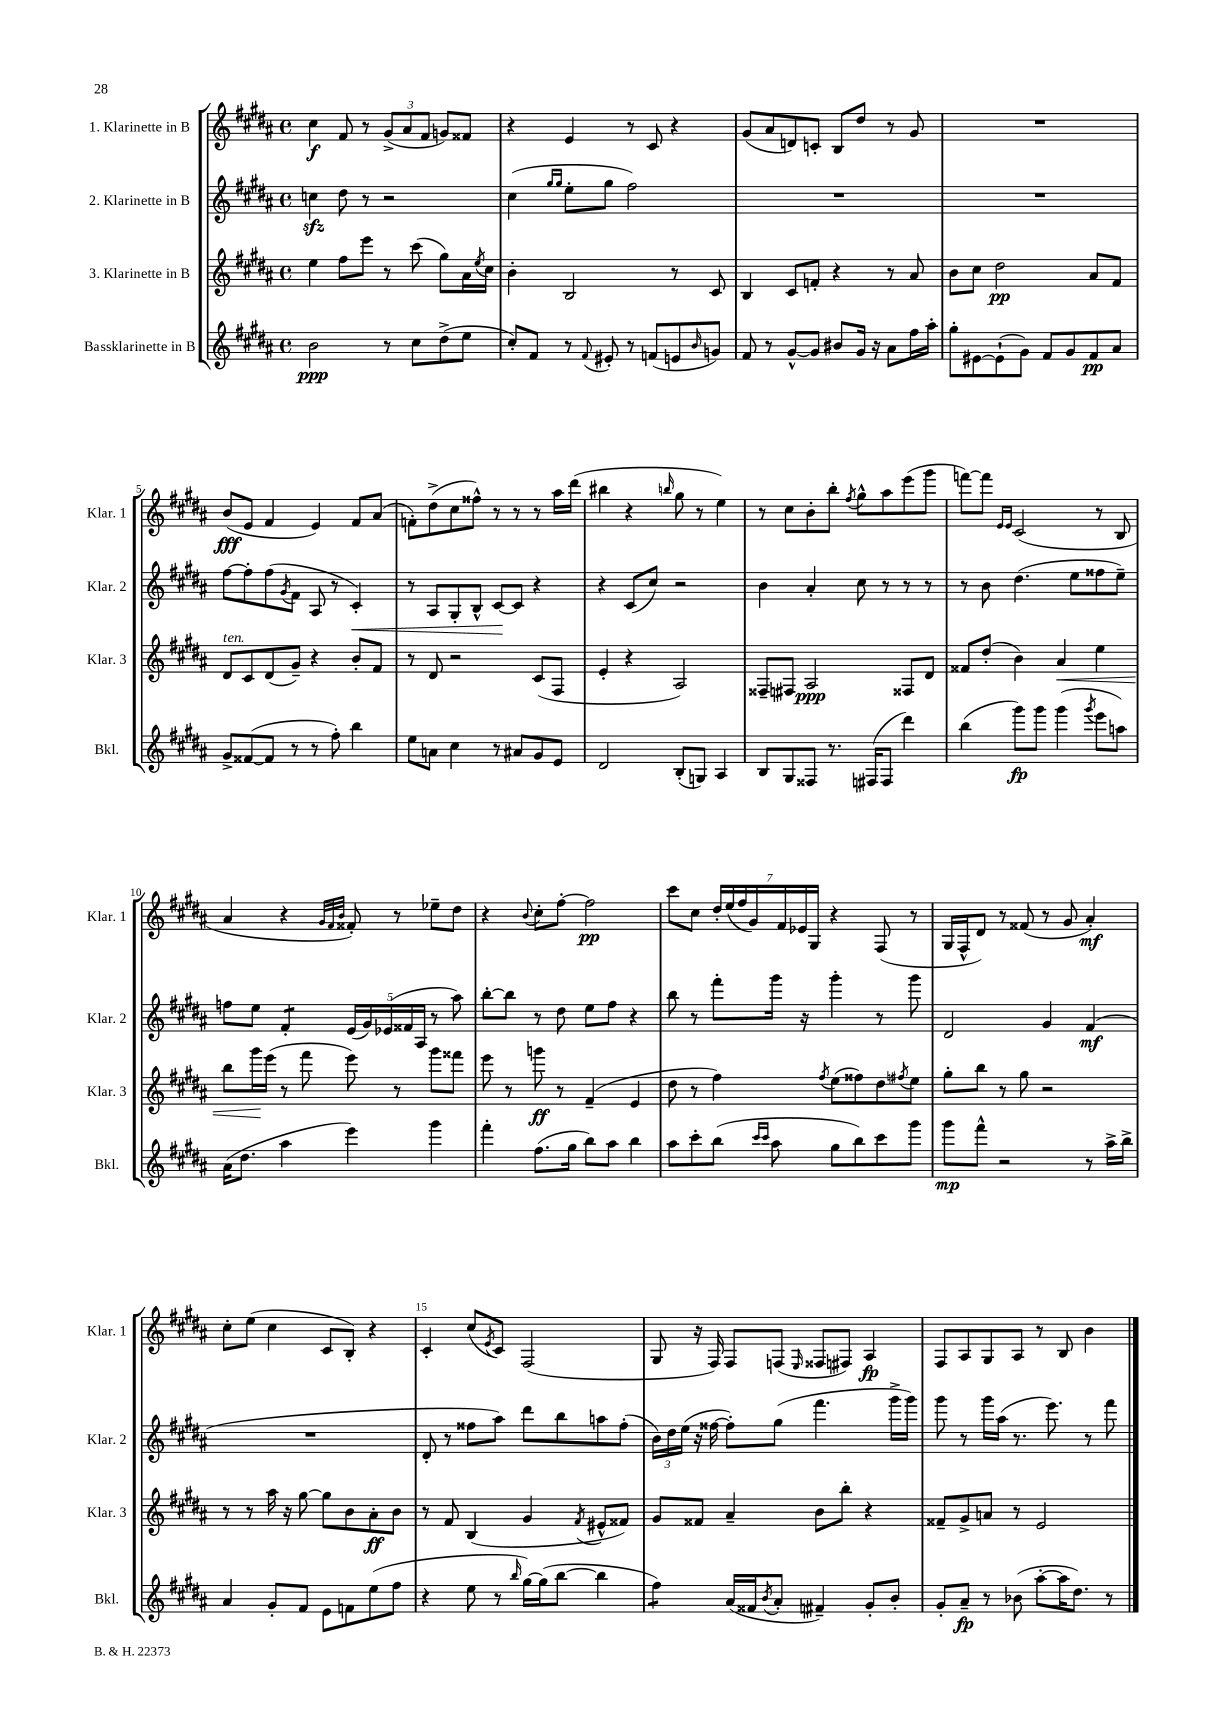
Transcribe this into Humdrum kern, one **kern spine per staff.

**kern	**kern	**kern	**kern
*staff4	*staff3	*staff2	*staff1
*clefG2	*clefG2	*clefG2	*clefG2
*k[f#c#g#d#a#]	*k[f#c#g#d#a#]	*k[f#c#g#d#a#]	*k[f#c#g#d#a#]
*M4/4	*M4/4	*M4/4	*M4/4
*met(c)	*met(c)	*met(c)	*met(c)
2b\	4ee\	4cc\	4cc#\
.	8ff#\L	8dd#\	8f#/
.	8eee\J	8r	8r
8r	8r	2r	(12g#^/L
.	.	.	12a#/
8cc#\L	(8ccc#\	.	.
.	.	.	12f#/J
(8dd#^\	8gg#\L)	.	8g/L)
8ee\J	16a#\L	.	8f##/J
.	8qee/	.	.
.	16cc#\JJ	.	.
=	=	=	=
8cc#'/L)	4b'\	(4cc#\	4r
8f#/J	.	.	.
.	.	16qqgg#/LL	.
.	.	16qqgg#/JJ	.
8r	2B/	8ee'\L	4e/
8qqf#/	.	.	.
8e#'/	.	8gg#\J	.
8r	.	2ff#\)	8r
(8f/L	.	.	8c#/
8e/	8r	.	4r
16qqb/	.	.	.
8g/J)	8c#/	.	.
=	=	=	=
8f#/	4B/	1r	(8g#/L
8r	.	.	8a#/
[8g#^^/L	8c#/L	.	8d/)
8g#/]J	8f'/J	.	8c'/J
8b#/L	4r	.	8B/L
16g#/Jk	.	.	8dd#/J
16r	.	.	.
8a#\L	8r	.	8r
16ff#\L	8a#/	.	8g#/
16aa#'\JJ	.	.	.
=	=	=	=
8gg#'\L	8b\L	1r	1r
[8e#\	8cc#\J	.	.
(8e#`\]	2dd#\	.	.
8g#\J)	.	.	.
8f#/L	.	.	.
8g#/	.	.	.
8f#/	8a#/L	.	.
8a#/J	8f#/J	.	.
=	=	=	=
8g#^/L	8d#/L	[8ff#\L	(8b/L
([8f##/	8c#/	8ff#'\]	8e/J
8f##/]J	(8d#/	(8ff#\	4f#/
.	.	8qg#/	.
8r	8g#~/J)	8f#\J	.
8r	4r	8A#/	4e/)
8ff#'\)	.	8r	.
4bb\	8b'/L	4c#'/)	8f#/L
.	8f#/J	.	(8a#/J
=	=	=	=
8ee\L	8r	8r	8f'\L)
8a\J	8d#/	8A#/L	(8dd#^\
4cc#\	2r	8G#'/	8cc#\
.	.	8B^^/J	8ff##^^\J)
8r	.	[8c#/L	8r
8a#/L	.	8c#/]J	8r
8g#/	(8c#/L	4r	8r
8e/J	8F#/J	.	16aa#\LL
.	.	.	(16ddd#\JJ
=	=	=	=
2d#/	4e'/	4r	4bb#\
.	4r	(8c#/L	4r
.	.	8cc#/J)	.
.	.	.	16qqbb/
(8B'/L	2A#/)	2r	8gg#\
8G/J)	.	.	8r
4A#/	.	.	4ee\)
=	=	=	=
8B/L	8F##~/L	4b\	8r
8G#/	8F#/J	.	8cc#\L
8F##/J	2A#/	4a#'/	8b'\
8.r	.	.	8bb'\J
.	.	.	8qff#/
.	.	8cc#\	8gg#^^\L
(16F#/LK	.	.	.
8F#/J	.	8r	8aa#\
4ddd#\)	8F##/L	8r	(8eee\
.	8d#/J	8r	8ggg#\J
=	=	=	=
(4bb\	8f##/L	8r	[8fff\L)
.	(8dd#'/J	8b\	8fff\]J
.	.	.	16qqe/LL
.	.	.	16qqe/JJ
8ggg#\L)	4b\)	(4.dd#\	(2c#/
8ggg#\J	.	.	.
(4ggg#\	4a#/	.	.
.	.	8ee\L	.
8qggg#/	.	.	.
8eee\L	4ee\	8ff##\	8r
8aa\J)	.	8ee~\J)	8B/
=	=	=	=
(16a#\LK	8bb\L	8ff\L	4a#/
8.dd#\J	.	.	.
.	16ggg#\L	8ee\J	.
.	(16eee\JJ	.	.
4aa#\	8r	4f#'/	4r
.	8fff#\	.	.
.	.	.	32qqg#/LLL
.	.	.	32qqf#/
.	.	.	32qqb/JJJ
4eee\)	8eee\)	(20e/LL	8f##'/)
.	.	20g#/)	.
.	.	(20e-/	.
.	8r	.	8r
.	.	20f##/	.
.	.	20A#/JJ	.
4ggg#\	8ggg#\L	8r	8ee-~\L
.	8fff##\J	8aa#\)	8dd#\J
=	=	=	=
4fff#'\	8eee\	[8bb'\L	4r
.	8r	8bb\]J	.
.	.	.	8qqb/
(8.ff#\L	8ggg\	8r	8cc#'\L
.	8r	8dd#\	[8ff#'\J
16gg#\Jk	.	.	.
8bb\L)	(4f#~/	8ee\L	2ff#\]
8aa#\J	.	8ff#\J	.
4bb\	4e/	4r	.
=	=	=	=
8aa#\L	8dd#\	8bb\	8ccc#\L
8ccc#'\	8r	8r	8cc#\J
(8bb\J	4ff#\)	8fff#'\L	28dd#'/LL
.	.	.	(28ee/
.	.	.	28ff#/
.	.	.	28g#/)
16qqccc#/LL	.	.	.
16qqccc#/JJ	.	.	.
8aa#\	.	16ggg#\Jk	.
.	.	.	28f#/
.	.	.	28e-/
.	.	16r	.
.	.	.	28G#/JJ
.	8qff#/	.	.
8gg#\L	(8ee\L	4ggg#'\	4r
8bb\)	8ff##\)	.	.
8ccc#\	8dd#\	8r	(8F#/
.	8qff#/	.	.
8ggg#\J	8ee\J	8ggg#\	8r
=	=	=	=
8ggg#\L	8gg#'\L	2d#/	16G#/LL
.	.	.	16F#^^/J
8fff#^^\J	8bb\J	.	8d#/J)
2r	8r	.	8r
.	8gg#\	.	(8f##/
.	2r	4g#/	8r
.	.	.	8g#/
8r	.	(4f#/	4a#'/)
16aa#^\LL	.	.	.
16bb^\JJ	.	.	.
=	=	=	=
4a#/	8r	1r	8cc#'\L
.	8r	.	(8ee\J
8g#'/L	16aa#\	.	4cc#\
.	16r	.	.
8f#/J	[8gg#\	.	.
8e\L	8gg#\]L	.	8c#/L
8f\	8b\	.	8B'/J)
(8ee\	8a#'\	.	4r
8ff#\J	8b\J	.	.
=	=	=	=
4r	8r	8d#'/	4c#'/
.	8f#/	8r	.
8ee\	(4B/	8ff##\L	(8cc#/L
.	.	.	8qe/
8r	.	8aa#\J)	8c#/J)
16qqbb/	.	.	.
[16gg#\LL)	4g#/	8ddd#\L	(2F#/
(16gg#\]J	.	.	.
[8bb\J	.	8bb\	.
.	8qf#/	.	.
4bb\]	8e#^^/L	8aa\	.
.	8f##/J)	(8ff##'\J	.
=	=	=	=
4ff#\)	8g#/L	24b\LL)	8G#/
.	.	24dd#\	.
.	.	(24ee\JJ	.
.	8f##/J	16r	16r
.	.	[16ff##\	16F#/)
(16a#/LL	4a#~/	8ff##'\]L)	8F#/L
16f##/J	.	.	.
8qb/	.	.	.
8a#'/J	.	(8gg#\J	(8F/J
.	.	.	16qqE/
4f#~/)	8b\L	4.fff#\	8F##/L
.	8bb'\J	.	8F#/J)
8g#'/L	4r	.	4A#/
8b'/J	.	16ggg#^\LL	.
.	.	16ggg#\JJ)	.
=	=	=	=
8g#'/L	8f##~/L	8ggg#\	8F#/L
8a#~/J	8g#^/	8r	8A#/
8r	8a/J	16ggg#\LL	8G#/
.	.	(16aa#\JJ	.
(8b-\	8r	8.r	8A#/J
[8aa#'\L	2e/	.	8r
.	.	8.eee\)	.
16aa#\]K	.	.	8B/
8.dd#\J)	.	.	.
.	.	8r	4b\
8r	.	8fff#\	.
==	==	==	==
*-	*-	*-	*-
